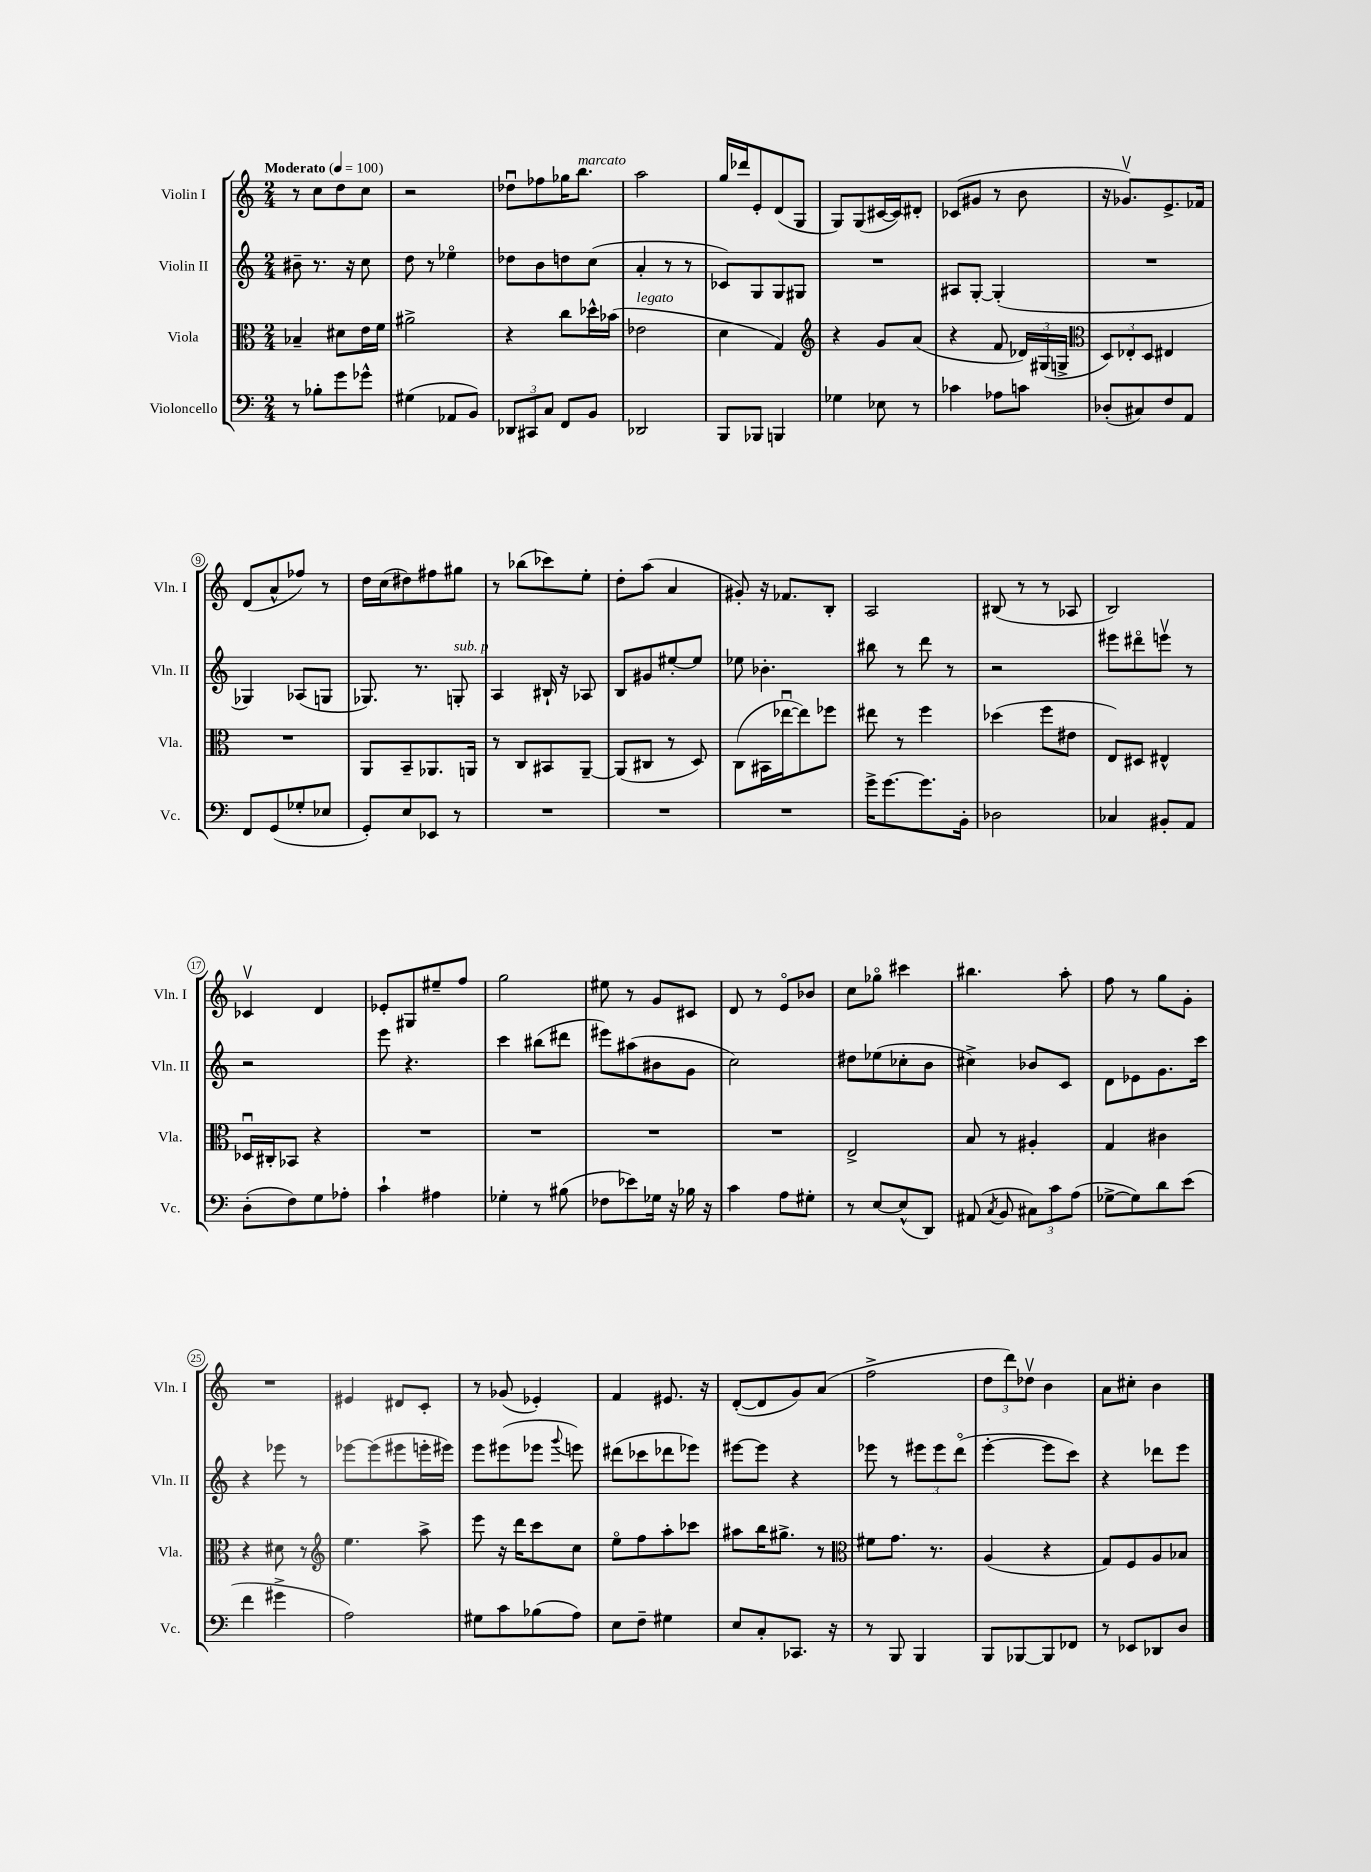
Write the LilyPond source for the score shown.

<<
\new StaffGroup <<
\new Staff = "s0" \with { instrumentName = "Violin I" shortInstrumentName = "Vln. I" } {
    \clef treble \key c \major \numericTimeSignature \time 2/4 \tempo "Moderato" 4 = 100
    \autoBeamOff r8 c''8[ d''8 c''8] |
    r2 |
    des''8[\downbow fes''8 ges''16 b''8.]^\markup { \italic "marcato" } |
    a''2 |
    g''16[ des'''16 e'8-. d'8( g8] |
    g8[) g8( cis'16~ cis'16) dis'8]-. |
    ces'8[( gis'8] r8 b'8 |
    r16 ges'8.[\upbow) e'8.-> fes'16] |
    d'8[( a'8-^ fes''8]) r8 |
    d''16[ c''16( dis''8) fis''8 gis''8] |
    r8 bes''8[( ces'''8) e''8]-. |
    d''8[-. a''8]( a'4 |
    gis'8-.) r16 fes'8.[ b8]-. |
    a2 |
    bis8( r8 r8 aes8 |
    b2) |
    ces'4\upbow d'4 |
    ees'8[-. gis8 eis''8-- f''8] |
    g''2 |
    eis''8 r8 g'8[ cis'8] |
    d'8 r8 e'8[\flageolet bes'8] |
    c''8[ ges''8]\flageolet cis'''4 |
    bis''4. a''8-. |
    f''8 r8 g''8[ g'8]-. |
    R2 |
    eis'4 dis'8[ c'8]-. |
    r8 ges'8( ees'4-.) |
    f'4 eis'8. r16 |
    d'8[~-.( d'8 g'8) a'8]( |
    f''2-> |
    \tuplet 3/2 { d''8[ d'''8) des''8]\upbow } b'4 |
    a'8[ cis''8]-. b'4 \bar "|." |
}
\new Staff = "s1" \with { instrumentName = "Violin II" shortInstrumentName = "Vln. II" } {
    \clef treble \key c \major \numericTimeSignature \time 2/4
    \autoBeamOff bis'8-- r8. r16 c''8 |
    d''8 r8 ees''4\flageolet |
    des''8[ b'8 d''8 c''8]( |
    a'4-. r8 r8 |
    ces'8[) g8 g8 gis8] |
    R2 |
    ais8[ g8]~-. g4-.( |
    R2 |
    ges4) aes8[( g8] |
    ges8.) r8. g8-.^\markup { \italic "sub. p" } |
    a4 bis16-! r16 aes8 |
    b8[ gis'8 eis''8~-. eis''8] |
    ees''8 bes'4.-. |
    bis''8 r8 d'''8 r8 |
    r2 |
    eis'''8[ dis'''8\flageolet e'''8]\upbow r8 |
    r2 |
    e'''8 r4. |
    c'''4 bis''8[( dis'''8] |
    eis'''8[) ais''8( bis'8 g'8] |
    c''2) |
    dis''8[ ees''8( ces''8-. b'8] |
    cis''4->) bes'8[ c'8] |
    d'8[ ees'8 g'8. c'''16] |
    r4 ees'''8 r8 |
    ees'''8[~ ees'''8( eis'''8 e'''16-. eis'''16]) |
    e'''8[ eis'''8( ees'''8] \appoggiatura { g'''8 } e'''8) |
    dis'''8[( ces'''8 des'''8 ees'''8]) |
    eis'''8[~ eis'''8] r4 |
    ees'''8 r8 \tuplet 3/2 { eis'''8[ eis'''8 d'''8]\flageolet( } |
    e'''4~-. e'''8[ c'''8]) |
    r4 des'''8[ e'''8] \bar "|." |
}
\new Staff = "s2" \with { instrumentName = "Viola" shortInstrumentName = "Vla." } {
    \clef alto \key c \major \numericTimeSignature \time 2/4
    \autoBeamOff bes4-- dis'8[ e'16 f'16] |
    ais'2-> |
    r4 c''8[ des''16-^ bes'16]( |
    ees'2^\markup { \italic "legato" } |
    d'4 g4) |
    \clef treble r4 g'8[ a'8]( |
    r4 f'8 \tuplet 3/2 { des'16[) gis16( g16]-> } |
    \clef alto \tuplet 3/2 { d8[) ees8-. d8] } eis4 |
    R2 |
    a,8[ b,8-- aes,8. a,16] |
    r8 c8[ bis,8 a,8]~-- |
    a,8[( cis8] r8 d8) |
    c8[( bis,16 ees''16~\downbow ees''8) fes''8] |
    eis''8 r8 f''4 |
    des''4( f''8[ eis'8] |
    e8[) dis8] eis4-^ |
    des16[\downbow cis16-. bes,8] r4 |
    R2 |
    R2 |
    R2 |
    R2 |
    e2-> |
    b8 r8 ais4-. |
    g4 cis'4 |
    r4 dis'8 r8 |
    \clef treble e''4. a''8-> |
    e'''8 r16 d'''16[ c'''8 c''8] |
    e''8[\flageolet f''8 a''8-. ces'''8] |
    ais''8[ b''16 gis''8.]-> r8 |
    \clef alto fis'8[ g'8.] r8. |
    a4( r4 |
    g8[) f8 a8 bes8] \bar "|." |
}
\new Staff = "s3" \with { instrumentName = "Violoncello" shortInstrumentName = "Vc." } {
    \clef bass \key c \major \numericTimeSignature \time 2/4
    \autoBeamOff r8 bes8[-. g'8 ges'8]-^ |
    gis4( aes,8[ b,8]) |
    \tuplet 3/2 { des,8[ cis,8 c8] } f,8[ b,8] |
    des,2 |
    b,,8[ bes,,8] b,,4 |
    ges4 ees8 r8 |
    ces'4 aes8[ c'8] |
    des8[-.( cis8) f8 a,8] |
    f,8[ g,8( ges8-. ees8] |
    g,8[-.) e8 ees,8] r8 |
    R2 |
    R2 |
    R2 |
    g'16[-> g'8.~ g'8. b,16]-. |
    des2 |
    ces4 bis,8[-. a,8] |
    d8[-.( f8) g8 aes8]-. |
    c'4-! ais4 |
    ges4-. r8 bis8( |
    fes8[ ees'8) ges16] r16 bes16 r16 |
    c'4 a8[ gis8]-. |
    r8 e8[~ e8-^( d,8]) |
    ais,8( \acciaccatura { c8 } b,8 \tuplet 3/2 { cis8[) c'8 a8]( } |
    ges8[~-> ges8) d'8 e'8]( |
    f'4 gis'4-> |
    a2) |
    gis8[ c'8 bes8( a8]) |
    e8[ f8]-- gis4 |
    e8[ c8-. ces,8.] r16 |
    r8 b,,8 b,,4 |
    b,,8[ bes,,8~ bes,,8 fes,8] |
    r8 ees,8[ des,8 d8] \bar "|." |
}
>>
>>
\layout { \context { \Score \override BarNumber.stencil = #(make-stencil-circler 0.1 0.3 ly:text-interface::print) } }
